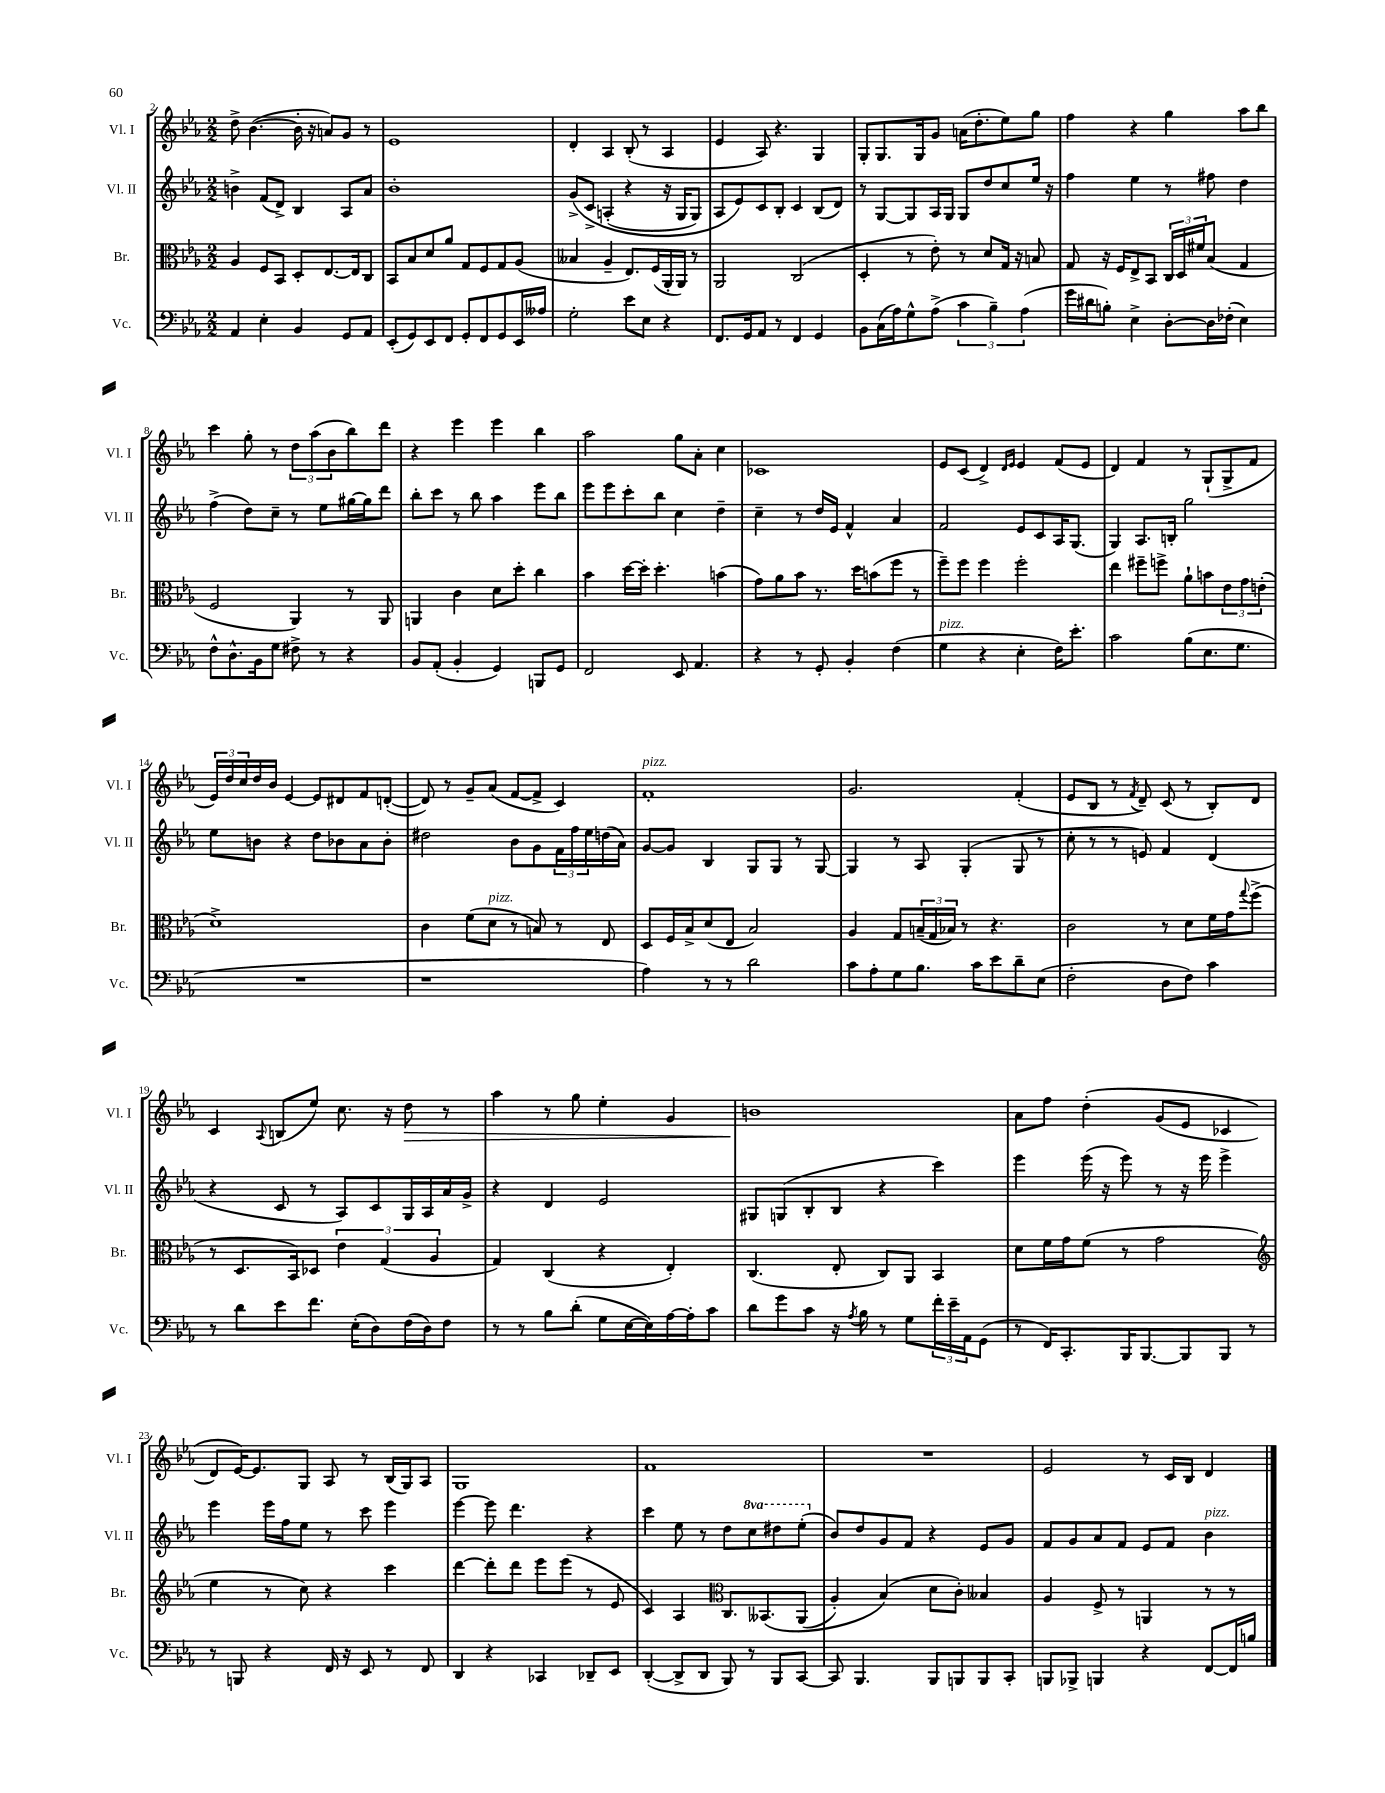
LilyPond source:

<<
\new StaffGroup <<
\new Staff = "s0" \with { instrumentName = "Vl. I" shortInstrumentName = "Vl. I" } {
    \clef treble \key ees \major \numericTimeSignature \time 2/2
    d''8-> bes'4.~( bes'16-. r16 a'8) g'8 r8 |
    ees'1 |
    d'4-. aes4 bes8-.( r8 aes4 |
    ees'4 aes8) r4. g4 |
    g8-. g8. g16 g'8 a'16( d''8.-. ees''8) g''8 |
    f''4 r4 g''4 aes''8 bes''8 |
    c'''4 g''8-. r8 \tuplet 3/2 { d''8 aes''8( bes'8 } bes''8) d'''8 |
    r4 ees'''4 ees'''4 bes''4 |
    aes''2 g''8 aes'8-. c''4 |
    ces'1 |
    ees'8 c'8( d'4->) \grace { d'16 ees'16 } ees'4 f'8( ees'8 |
    d'4) f'4 r8 g8-!( g8-> f'8 |
    \tuplet 3/2 { ees'16) d''16 c''16 } d''16 bes'16 ees'4~ ees'8 dis'8 f'8 d'8~-.( |
    d'8) r8 g'8-- aes'8( f'8~ f'8-> c'4) |
    f'1-.^\markup { \italic "pizz." } |
    g'2. f'4-.( |
    ees'8 bes8 r8 \acciaccatura { f'8 } d'8--) c'8( r8 bes8-.) d'8 |
    c'4 \appoggiatura { aes8 } b8( ees''8) c''8. r16 d''8\> r8 |
    aes''4 r8 g''8 ees''4-. g'4 |
    b'1\! |
    aes'8 f''8 d''4-.\( g'8( ees'8 ces'4 |
    d'8) ees'16~\) ees'8. g8 aes8 r8 bes16( g16) aes8 |
    g1 |
    f'1 |
    R1 |
    ees'2 r8 c'16 bes16 d'4 \bar "|." |
}
\new Staff = "s1" \with { instrumentName = "Vl. II" shortInstrumentName = "Vl. II" } {
    \clef treble \key ees \major \numericTimeSignature \time 2/2 \set Staff.ottavationMarkups = #ottavation-simple-ordinals
    b'4-> f'8( d'8->) bes4 aes8 aes'8 |
    bes'1-. |
    g'8->\( c'8-> a4-.( r4 r16 g16 g8) |
    aes8 ees'8\) c'8 bes8-. c'4 bes8( d'8) |
    r8 g8~ g8 aes16 g16 g8 d''8 c''8 ees''16 r16 |
    f''4 ees''4 r8 fis''8 d''4 |
    f''4->( d''8) c''8-- r8 ees''8 gis''16~ gis''16 d'''8 |
    bes''8-. c'''8 r8 bes''8 aes''4 ees'''8 bes''8 |
    ees'''8 ees'''8 c'''8-. bes''8 c''4 d''4-- |
    c''4-- r8 d''16 ees'16 f'4-^ aes'4 |
    f'2 ees'8 c'8 aes16 g8.( |
    g4) aes8. b16-. g''2 |
    ees''8 b'8 r4 d''8 bes'8 aes'8 bes'8-. |
    dis''2 bes'8 g'8 \tuplet 3/2 { f'16 f''16 ees''16 } d''16( aes'16) |
    g'8~ g'8 bes4 g8 g8 r8 g8~ |
    g4 r8 aes8 g4-.( g8 r8 |
    c''8-. r8 r8 e'8) f'4 d'4( |
    r4 c'8 r8 aes8) c'8 g16 aes16 aes'16 g'16-> |
    r4 d'4 ees'2 |
    gis8 g8( bes8-. bes8 r4 c'''4) |
    ees'''4 ees'''16( r16 ees'''8) r8 r16 ees'''16 ees'''4-> |
    ees'''4 ees'''16 f''16 ees''8 r8 c'''8 ees'''4 |
    ees'''4~ ees'''8 d'''4. r4 |
    c'''4 ees''8 r8 d''8 \ottava #1 c'''8 dis'''8 ees'''8-.( \ottava #0 |
    bes'8) d''8 g'8 f'8 r4 ees'8 g'8 |
    f'8 g'8 aes'8 f'8 ees'8 f'8 bes'4^\markup { \italic "pizz." } \bar "|." |
}
\new Staff = "s2" \with { instrumentName = "Br." shortInstrumentName = "Br." } {
    \clef alto \key ees \major \numericTimeSignature \time 2/2
    aes4 f8 bes,8 d8-. ees8.~ ees16 c8 |
    bes,8 bes8 d'8 aes'8 g8 f8 g8 aes8( |
    beses4 aes4-- ees8.) f16( aes,16-. aes,16) r8 |
    aes,2 c2( |
    d4-. r8 ees'8-.) r8 d'8 g16 r16 b8 |
    g8 r16 f16 ees8-> bes,8 \tuplet 3/2 { c16 d16 fis'16 } bes8( g4 |
    f2 aes,4) r8 aes,8 |
    a,4 c'4 d'8 d''8-. c''4 |
    bes'4 d''16~ d''16-. d''4.-. b'4( |
    g'8) aes'8 bes'8 r8. d''16 b'8( f''8 r8 |
    f''8--) f''8 f''4 f''2-. |
    ees''4 fis''8-- f''8-> aes'8-! b'8 \tuplet 3/2 { ees'8 g'8 e'8-.( } |
    d'1->) |
    c'4 f'8( d'8^\markup { \italic "pizz." } r8 b8) r8 ees8 |
    d8 f16 bes16-> d'8( ees8 bes2) |
    aes4 g8 \tuplet 3/2 { b16--( g16 bes16) } r8 r4. |
    c'2 r8 d'8 f'16 g'16 \appoggiatura { g''8 } f''8->( |
    r8 d8. bes,16) des8 \tuplet 3/2 { ees'4 g4( aes4 } |
    g4) c4( r4 ees4-.) |
    c4.( ees8-. c8) aes,8 bes,4 |
    d'8 f'16 g'16 f'8( r8 g'2 |
    \clef treble ees''4 r8 c''8) r4 c'''4 |
    d'''4~ d'''8-. d'''8 ees'''8 ees'''8( r8 ees'8 |
    c'4) aes4 \clef alto c8. beses,8.\( aes,8( |
    aes4-.) bes4(\) d'8 c'8-.) beses4 |
    aes4 f8-> r8 a,4 r8 r8 \bar "|." |
}
\new Staff = "s3" \with { instrumentName = "Vc." shortInstrumentName = "Vc." } {
    \clef bass \key ees \major \numericTimeSignature \time 2/2
    aes,4 ees4-. bes,4 g,8 aes,8 |
    ees,8-.( g,8) ees,8 f,8 g,8-. f,8 g,8 ees,16 aeses16 |
    g2-. ees'8 ees8 r4 |
    f,8. g,16 aes,8 r8 f,4 g,4 |
    bes,8 c16( aes16) g8-^ aes8->( \tuplet 3/2 { c'4 bes4--) aes4( } |
    g'16 dis'16 b8-.) ees4-> d8~-. d16 fes16-.( ees4) |
    f8-^ d8.-^ bes,16 g8 fis8-> r8 r4 |
    bes,8 aes,8-.( bes,4-. g,4) b,,8 g,8 |
    f,2 ees,8 aes,4. |
    r4 r8 g,8-. bes,4-. f4( |
    g4^\markup { \italic "pizz." } r4 ees4-. f16) ees'8.-. |
    c'2 bes8( ees8. g8. |
    R1 |
    r1 |
    aes4) r8 r8 d'2 |
    c'8 aes8-. g8 bes8. c'16 ees'8 d'8-- ees8( |
    f2-. d8 f8) c'4 |
    r8 d'8 ees'8 f'8. ees16-.( d8) f16( d16) f8 |
    r8 r8 bes8 d'8-.( g8 ees16~ ees16) aes16~ aes16-. c'8 |
    d'8 g'8 c'8 r16 \acciaccatura { aes8 } bes16 r8 g8 \tuplet 3/2 { f'16-. ees'16-- aes,16 } g,8( |
    r8 f,16) c,8.-. bes,,16 bes,,8.~ bes,,8 bes,,8 r8 |
    r8 b,,8 r4 f,16 r16 ees,8 r8 f,8 |
    d,4 r4 ces,4 des,8-- ees,8 |
    d,4~-.( d,8-> d,8 bes,,8) r8 bes,,8 c,8~ |
    c,8 bes,,4. bes,,8 b,,8 b,,8 c,8-. |
    b,,8 bes,,8-> b,,4 r4 f,8~ f,16 b16 \bar "|." |
}
>>
>>
\layout { \context { \Score currentBarNumber = #2 } }
